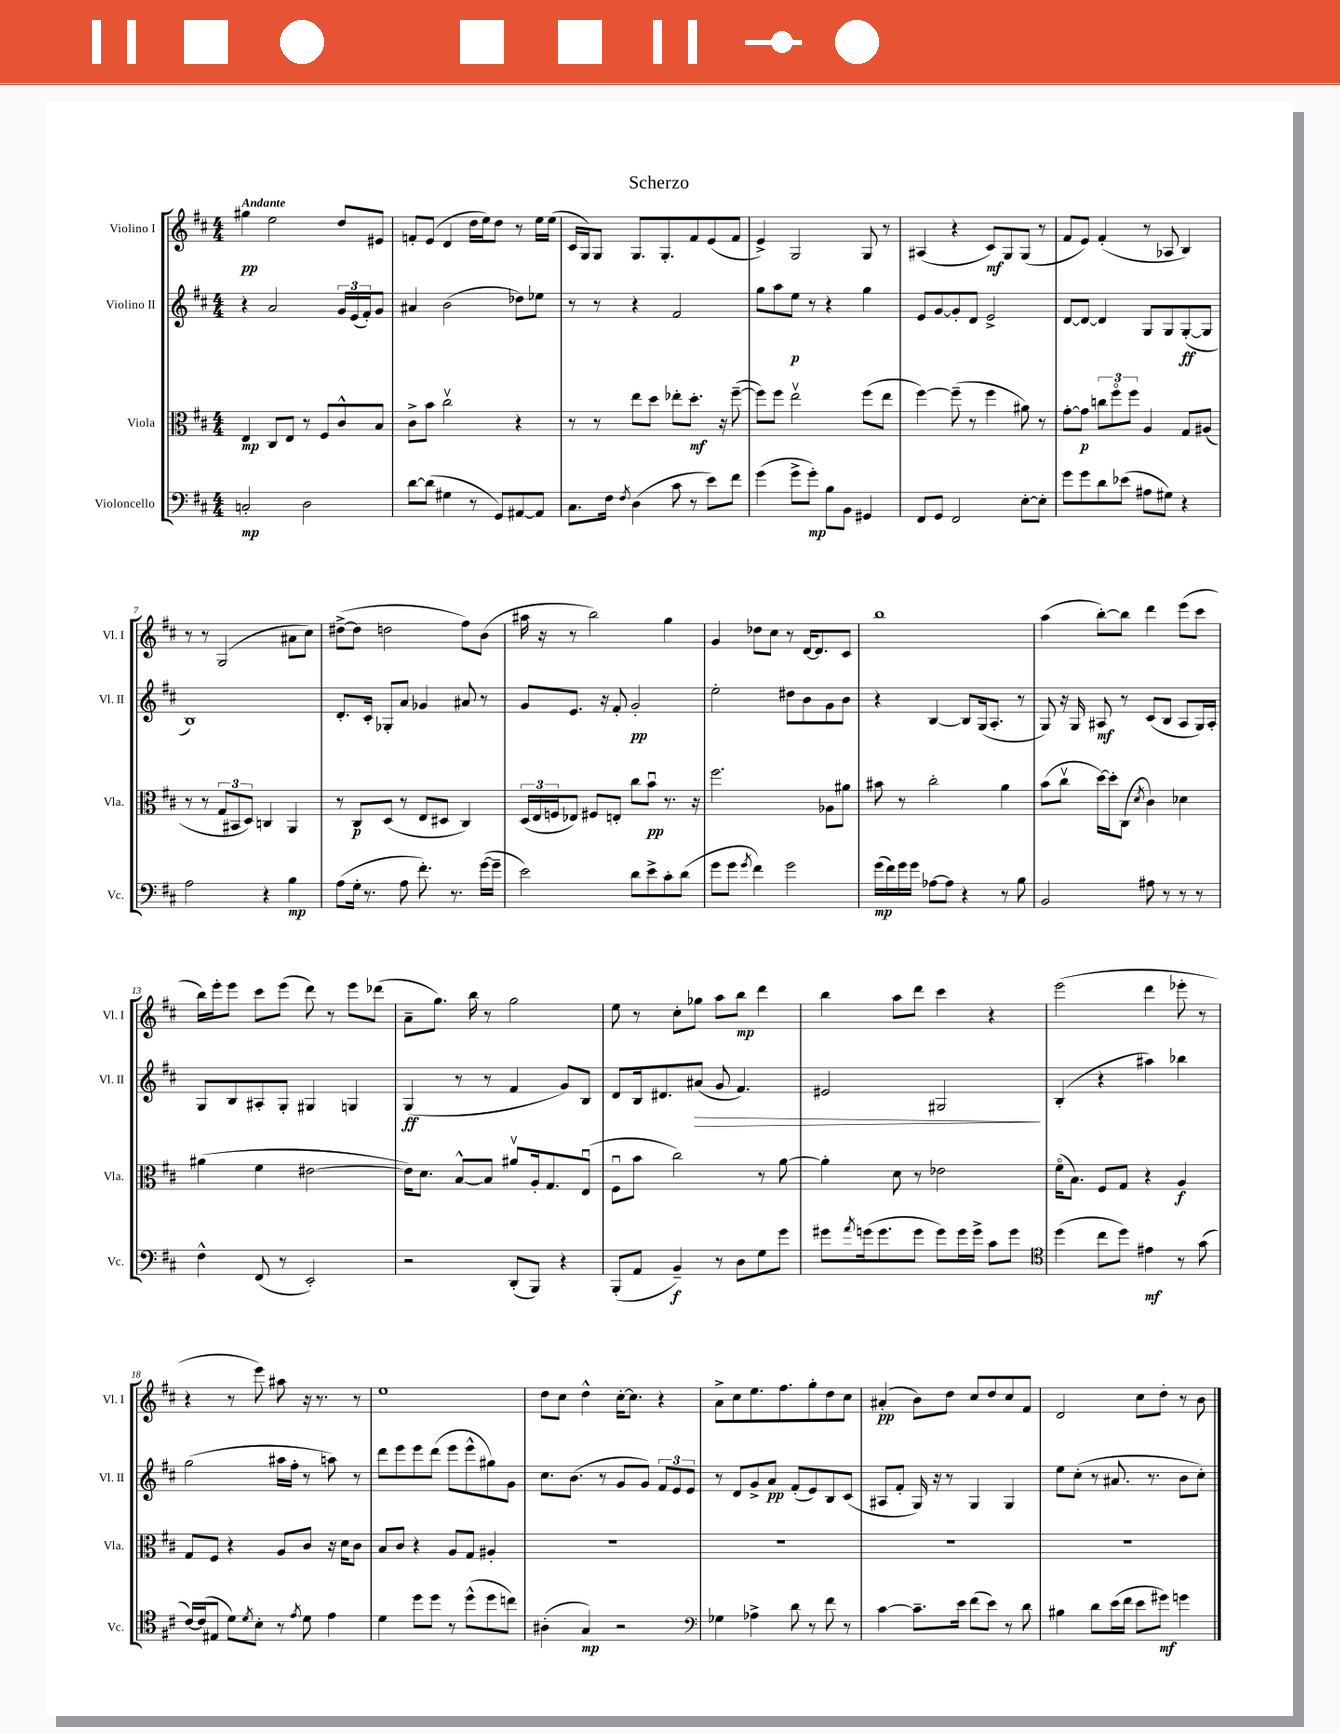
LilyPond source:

\header { title = "Scherzo" }
<<
\new StaffGroup <<
\new Staff = "s0" \with { instrumentName = "Violino I" shortInstrumentName = "Vl. I" } {
    \clef treble \key d \major \numericTimeSignature \time 4/4 \tempo "Andante"
    gis''4\pp e''2 d''8 eis'8 |
    f'8-. e'8( d'4 d''16 e''16) d''8 r8 e''16 e''16( |
    cis'16 g16) g8 g8. g8.-. fis'8 e'8( fis'8 |
    e'4->) g2 g8 r8 |
    ais4( r4 cis'8\mf) g8 g8( r8 |
    fis'8 e'8) fis'4-.( r8 aes8 b4) |
    r8 r8 g2( ais'8 cis''8) |
    dis''8~->( dis''8 d''2 fis''8) b'8( |
    ais''16 r16 r8 b''2) g''4 |
    g'4 des''8 cis''8 r8 d'16~ d'8. cis'8 |
    b''1 |
    a''4( b''8~-.) b''8 d'''4 e'''8( cis'''8 |
    b''16) e'''16-. e'''8 cis'''8 e'''8( d'''8) r8 e'''8 des'''8( |
    a'8-- g''8.) b''16 r8 g''2 |
    e''8 r8 cis''8-. ges''8 a''8 b''8\mp d'''4 |
    b''4 a''8 d'''8 cis'''4 r4 |
    e'''2( d'''4 ees'''8-. r8 |
    r4 r8 e'''8) ais''8 r16 r8. r8 |
    e''1 |
    d''8 cis''8 d''4-^ cis''16~-. cis''8. r4 |
    a'8-> cis''8 e''8. fis''8. g''8-. d''8 cis''8 |
    ais'4-.\pp( b'8) d''8 cis''8 d''8 cis''8 fis'8 |
    d'2 cis''8 d''8-. r8 b'8 \bar "|." |
}
\new Staff = "s1" \with { instrumentName = "Violino II" shortInstrumentName = "Vl. II" } {
    \clef treble \key d \major \numericTimeSignature \time 4/4
    r4 a'2 \tuplet 3/2 { g'16 e'16( fis'16-.) } g'8 |
    ais'4 b'2( des''8) ees''8 |
    r8 r8 r4 fis'2 |
    g''8 a''8 e''8\p r8 r4 g''4 |
    e'8 g'8~ g'8-. d'8 e'2-> |
    d'8~ d'8~ d'4 g8 g8 g8~-.\ff( g8 |
    b1) |
    d'8.-. cis'16-. ges8-. a'8 ges'4 ais'8 r8 |
    g'8 e'8. r16 fis'8-. g'2-.\pp |
    e''2-. dis''8 b'8 g'8 b'8 |
    r4 b4~ b8 g16( a8.-. r8 |
    g8) r16 g16 ais8\mf r8 cis'8( b8 ais8 g16) ais16-. |
    g8 b8 ais8-. g8-. gis4 g4 |
    g4\ff( r8 r8 fis'4 g'8) b8 |
    d'8 b16 dis'8. ais'8\>( g'8 fis'4.) |
    eis'2 gis2\! |
    b4-.( r4 ais''4) bes''4 |
    g''2( ais''16 fis''16-. r8 a''8) r8 |
    d'''8 e'''8 e'''8 d'''8( e'''8 e'''8-^ gis''8) g'8 |
    cis''8. b'8.( r8 g'8 g'8) \tuplet 3/2 { fis'8 e'8 e'8 } |
    r8 d'8 g'8-> a'8\pp fis'8-.( e'8) b8 cis'8( |
    ais8 fis'8-. g16) r16 r8 g4 g4 |
    e''8 cis''8-.( r8 ais'8. r8. b'8 cis''8-.) \bar "|." |
}
\new Staff = "s2" \with { instrumentName = "Viola" shortInstrumentName = "Vla." } {
    \clef alto \key d \major \numericTimeSignature \time 4/4
    e4\mp cis8 e8 r8 fis8 cis'8-^ b8 |
    cis'8-> b'8 cis''2\upbow r4 |
    r8 r8 e''8 d''8 ees''8-. d''8.-.\mf r16 fis''8~--( |
    fis''8) fis''8 e''2\upbow fis''8( e''8 |
    fis''4~) fis''8--( r8 fis''4 ais'8) r8 |
    g'8~-. g'8\p \tuplet 3/2 { c''8 fis''8\flageolet fis''8 } a4 g8 ais8( |
    r8 r8 \tuplet 3/2 { g8 bis,8 d8) } c4 a,4 |
    r8 cis8\p d8( r8 e8 dis8 cis4) |
    \tuplet 3/2 { d16( e16 f16 } ees8) fis8 e8-. cis''8 b'8\downbow\pp r8. r16 |
    fis''2. aes8 ais'8 |
    bis'8 r8 cis''2-. a'4 |
    b'8( cis''8\upbow d''16~) d''16-. cis8( \acciaccatura { d'8 } cis'4) des'4 |
    ais'4( fis'4 eis'2~ |
    eis'16) d'8. b8~-^ b8 ais'8\upbow a16-. g8. e8\downbow( |
    fis8\downbow b'8 cis''2) r8 a'8~ |
    a'4-. d'8 r8 ees'2 |
    fis'16\flageolet( b8.) fis8 g8 r4 a4\f |
    g8 fis8 r4 a8 cis'8 r16 d'16 cis'8 |
    b8 cis'8 r4 a8 g8 ais4-. |
    R1 |
    R1 |
    R1 |
    R1 \bar "|." |
}
\new Staff = "s3" \with { instrumentName = "Violoncello" shortInstrumentName = "Vc." } {
    \clef bass \key d \major \numericTimeSignature \time 4/4
    c2-.\mp d2 |
    d'8~ d'8( gis4 r8 g,8) ais,8~ ais,8 |
    cis8. fis16 \acciaccatura { fis8 } d4( cis'8 r8 e'8) fis'8 |
    g'4( g'8-> g'8-.\mp) b8 b,8 gis,4 |
    fis,8 g,8 fis,2 e8~-. e8-. |
    g'8 g'8 d'8 ees'8( ais8 gis8) r4 |
    a2 r4 b4\mp |
    a8( g16-. r8. a8 fis'8.-.) r8. g'16~( g'16-- |
    e'2) d'8 e'8-> cis'8-. d'8( |
    g'8 g'8 \acciaccatura { g'8 } fis'4) g'2 |
    g'16\mp( fis'16) g'16 g'16 aes8~ aes8 r4 r8 b8 |
    b,2 ais8 r8 r8 r8 |
    fis4-^ fis,8( r8 e,2-.) |
    r2 d,8-.( b,,8) r4 |
    b,,8-.( a,8 b,4--\f) r8 d8 g8 g'8 |
    gis'8 \acciaccatura { a'8 } g'16( g'8. g'8 g'8) g'16 g'16-> cis'8 g'8 |
    \clef tenor d''4( cis''8 d''8) eis'4\mf r8 g'8( |
    cis'16~) cis'16( eis8 d'8) \acciaccatura { d'8 } b8-. r8 \acciaccatura { e'8 } d'8 e'4 |
    d'4 d''8 d''8 r8 d''8-^( d''8 c''8) |
    ais4-.( g4\mp) r2 |
    \clef bass ges4 aes4-> d'8 r8 fis'8 r8 |
    cis'4~ cis'8.-- e'16 fis'8( e'8) r8 d'8 |
    bis4 d'8 e'16( fis'16 e'8 gis'8\mf) g'4 \bar "|." |
}
>>
>>
